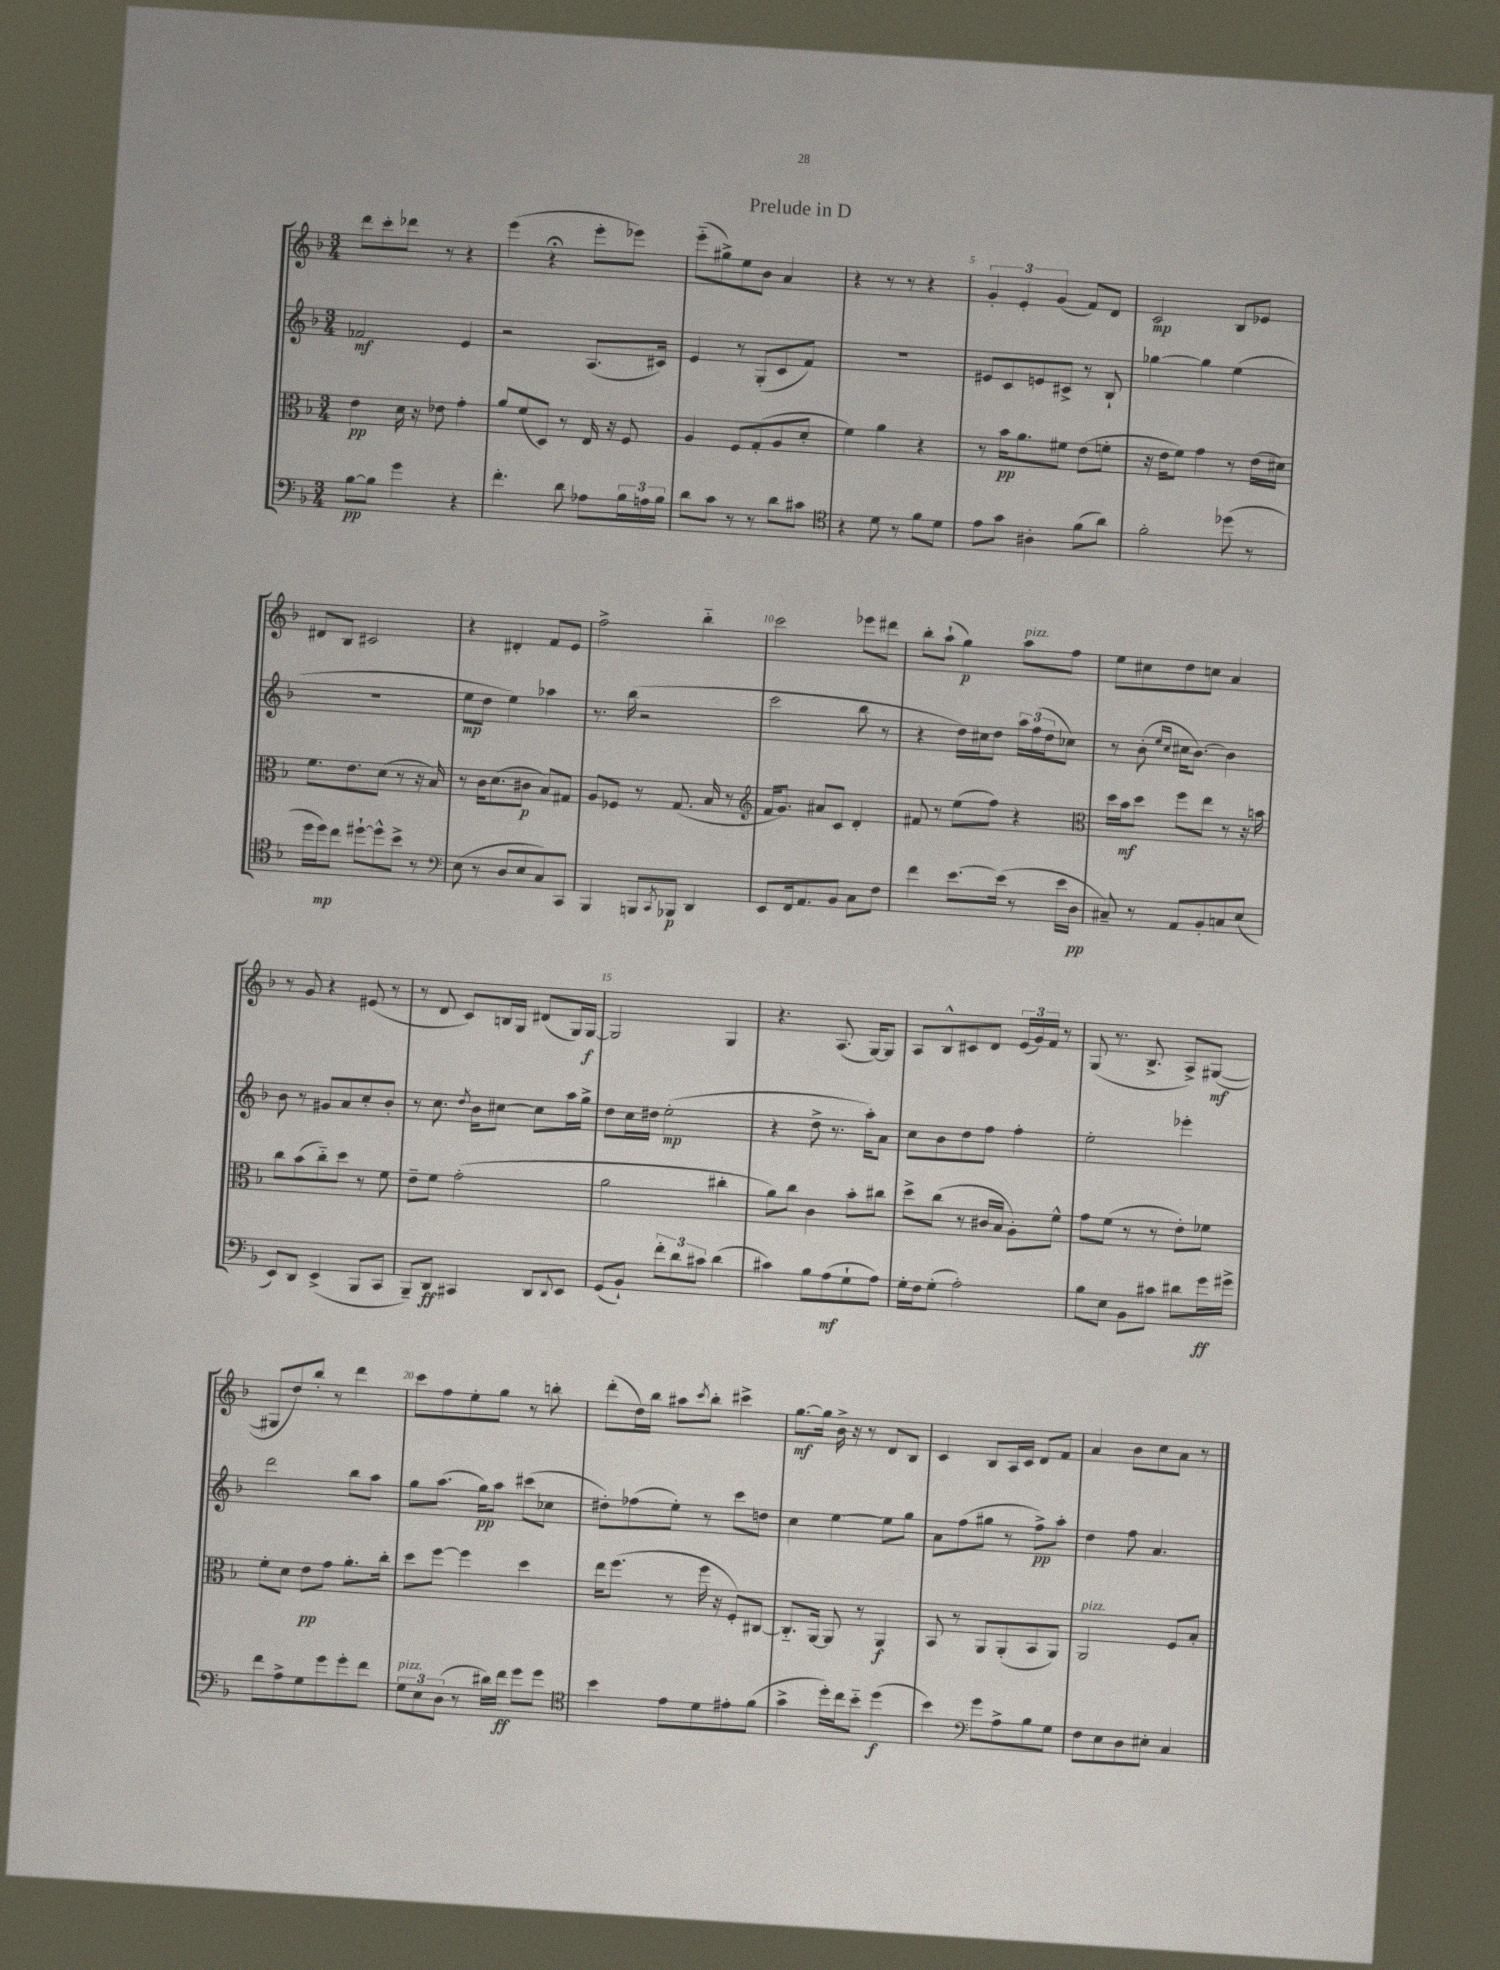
\header { title = "Prelude in D" }
<<
\new StaffGroup <<
\new Staff = "s0" {
    \clef treble \key f \major \numericTimeSignature \time 3/4
    d'''8 c'''8-. des'''8 r8 r4 |
    e'''4( r4\fermata e'''8-. ees'''8) |
    e'''8-_( gis''8->) e''8 bes'8 a'4 |
    r4 r8 r8 r4 |
    \tuplet 3/2 { g'4-. e'4-. g'4( } f'8) d'8 |
    c'2\mp bes8 ees'8 |
    dis'8 bes8 cis'2 |
    r4 dis'4-. f'8 e'8 |
    f''2-> bes''4-_ |
    c'''2 ees'''8 dis'''8 |
    bes''8-. a''8-!( g''4\p) a''8^\markup { \italic "pizz." } f''8 |
    e''8 cis''8 d''8 c''8 a'4 |
    r8 g'8 r4 eis'8( r8 |
    r8 d'8 c'8) b16 g16 dis'8( g16) g16~\f |
    g2 g4 |
    r4. a8.( g16~) g8 |
    a8 bes8-^ cis'8 d'8 \tuplet 3/2 { e'16( g'16) f'16 } r8 |
    g8( r8. bes8.-> a8->) gis8~\mf( |
    gis8 d''8) bes''8-. r8 d'''4 |
    c'''8 f''8 e''8-. g''8 r8 b''8-. |
    d'''8-.( d''16) bes''16 ais''8 \acciaccatura { c'''8 } bes''8-. cis'''4-> |
    g''8.~\mf g''16 bes'16-> r16 r8 d'8 bes8 |
    c'4 bes8 a16 c'16 d'8 f'8 |
    a'4 bes'8 c''8 a'8 r8 \bar "|." |
}
\new Staff = "s1" {
    \clef treble \key f \major \numericTimeSignature \time 3/4
    fes'2\mf e'4 |
    r2 a8.( cis'16) |
    e'4 r8 g8-.( c'8 f'8) |
    R2. |
    eis'8 c'8 e'8 cis'8-> r8 bes8-! |
    ges''4~ ges''4 e''4( |
    R2. |
    e''8\mp d''8 e''4) aes''4 |
    r8. bes''16( r2 |
    c'''2 bes''8 r8 |
    r4 d''16) cis''16 d''8 \tuplet 3/2 { a''16 f''16( d''16 } ces''8) |
    r8 bes'8-.( \grace { e''16 c''16 } cis''16 bes'8.~) bes'4 |
    bes'8 r8 gis'8 a'8 c''8-. bes'8-. |
    r8 c''8. \acciaccatura { d''8 } bes'16 cis''8~ cis''8 a''16 g''16-> |
    d''8 c''16 dis''16 e''2-.\mp( |
    r4 d''8-> r8. a''16-.) a'8 |
    c''8 bes'8 d''8 f''8 f''4-. |
    e''2-. ees'''4-. |
    d'''2 bes''8 a''8 |
    g''8 a''8.( g''16\pp) a''8 cis'''8( ces''8 |
    dis''8-.) fes''8( e''8-.) r8 c'''8 d''8 |
    c''4 e''4~ e''8 g''8 |
    a'8 f''8( gis''8 r8 f''8->\pp) a''8-. |
    d''4 f''8 a'4. \bar "|." |
}
\new Staff = "s2" {
    \clef alto \key f \major \numericTimeSignature \time 3/4
    e'4\pp d'16 r16 ees'8 g'4-. |
    a'8 f'8( d8) r8 e16 r16 f8 |
    a4 f8 g8-.( a8 d'8-. |
    f'4) a'4 r4 |
    r8 bes'16\pp a'8. fis'8 e'8( f'8-. |
    r16 e'16 f'8) g'4 r8 e'16( dis'16) |
    f'8. e'8. d'8( r8 r16 bes16) |
    r8 c'16 d'8.( cis'8\p bes8) gis8 |
    a8 fes8 r8 g8.( bes16 r8 |
    \clef treble f'16 g'8.) ais'8 c'8 d'4-. |
    fis'8 r8 e''8( f''8) r4 |
    \clef alto d''16 bes'16\mf d''8 f''8 e''8 r8 r16 b'16 |
    c''8 bes'8( c''8-_) d''8 r8 f'8 |
    e'8-- f'8 g'2-.( |
    a'2 cis''4-. |
    a'8) c''8 c'4 bes'8-. cis''8 |
    d''8-> c''8( r8 cis'16 bes16 a8-.) f'8-^ |
    g'8 f'8( r8 r8 e'8-.) fes'8 |
    f'8-. d'8 e'8\pp g'8 a'8.-. c''16-. |
    d''8 f''8~ f''4 d''4 |
    e''16 f''8.( r8 f''16 r16 f8-.) cis8~ |
    cis8.-_ a,16~ a,8 r8 a,4\f |
    bes,8 r8 a,8 a,8-.( bes,8 a,8) |
    a,2^\markup { \italic "pizz." } f8 bes8-. \bar "|." |
}
\new Staff = "s3" {
    \clef bass \key f \major \numericTimeSignature \time 3/4
    bes8~\pp bes8 g'4 r4 |
    f'4.-. d'8 aes8 \tuplet 3/2 { bes16 a16 bes16 } |
    d'8 c'8 r8 r8 d'8 cis'8 |
    \clef tenor r4 d'8 r8 f'8 d'8 |
    e'8 g'8 ais4-. f'8( a'8) |
    f'2-. des''8( r8 |
    d''16 d''16\mp) c''8 dis''8~-! dis''8-^ bes'8-> r8 |
    \clef bass e8( r8 d8 e8 c8) c,8 |
    bes,,4 b,,8 \acciaccatura { c,8 } bes,,8\p d,4 |
    e,8 f,16 a,8. bes,8 c8 f8 |
    f'4 e'8.~ e'16( r8 e'16 d16\pp |
    cis8--) r8 a,8 bes,8-. c8 e8( |
    e,8) d,8 e,4->( bes,,8 c,8 |
    bes,,8--) d,8\ff cis,4 d,8 \appoggiatura { d,8 } e,8 |
    g,8( bes,8-!) \tuplet 3/2 { f'8-. d'8 cis'8 } d'4( |
    cis'4) bes8 a8\mf( g8-! a8) |
    g16-. f16 g8-.( a2-.) |
    bes8 e8 bes,8 cis'8 dis'8 g'16\ff gis'16-> |
    f'8 a8-> g8 g'8 g'8-. f'8 |
    \tuplet 3/2 { g8^\markup { \italic "pizz." } e8 d8( } r8 dis'16) f'16\ff g'8 g'8 |
    \clef tenor bes'4 e'8 d'8 eis'8-. f'8( |
    g'4-> d''16-.) c''16 bes'8-_ d''4\f( |
    bes'4) \clef bass g'8 a8-> bes8 g8 |
    f8 e8 d8 eis8-. c4 \bar "|." |
}
>>
>>
\layout { \context { \Score \override BarNumber.break-visibility = ##(#f #t #t) barNumberVisibility = #(every-nth-bar-number-visible 5) } }
